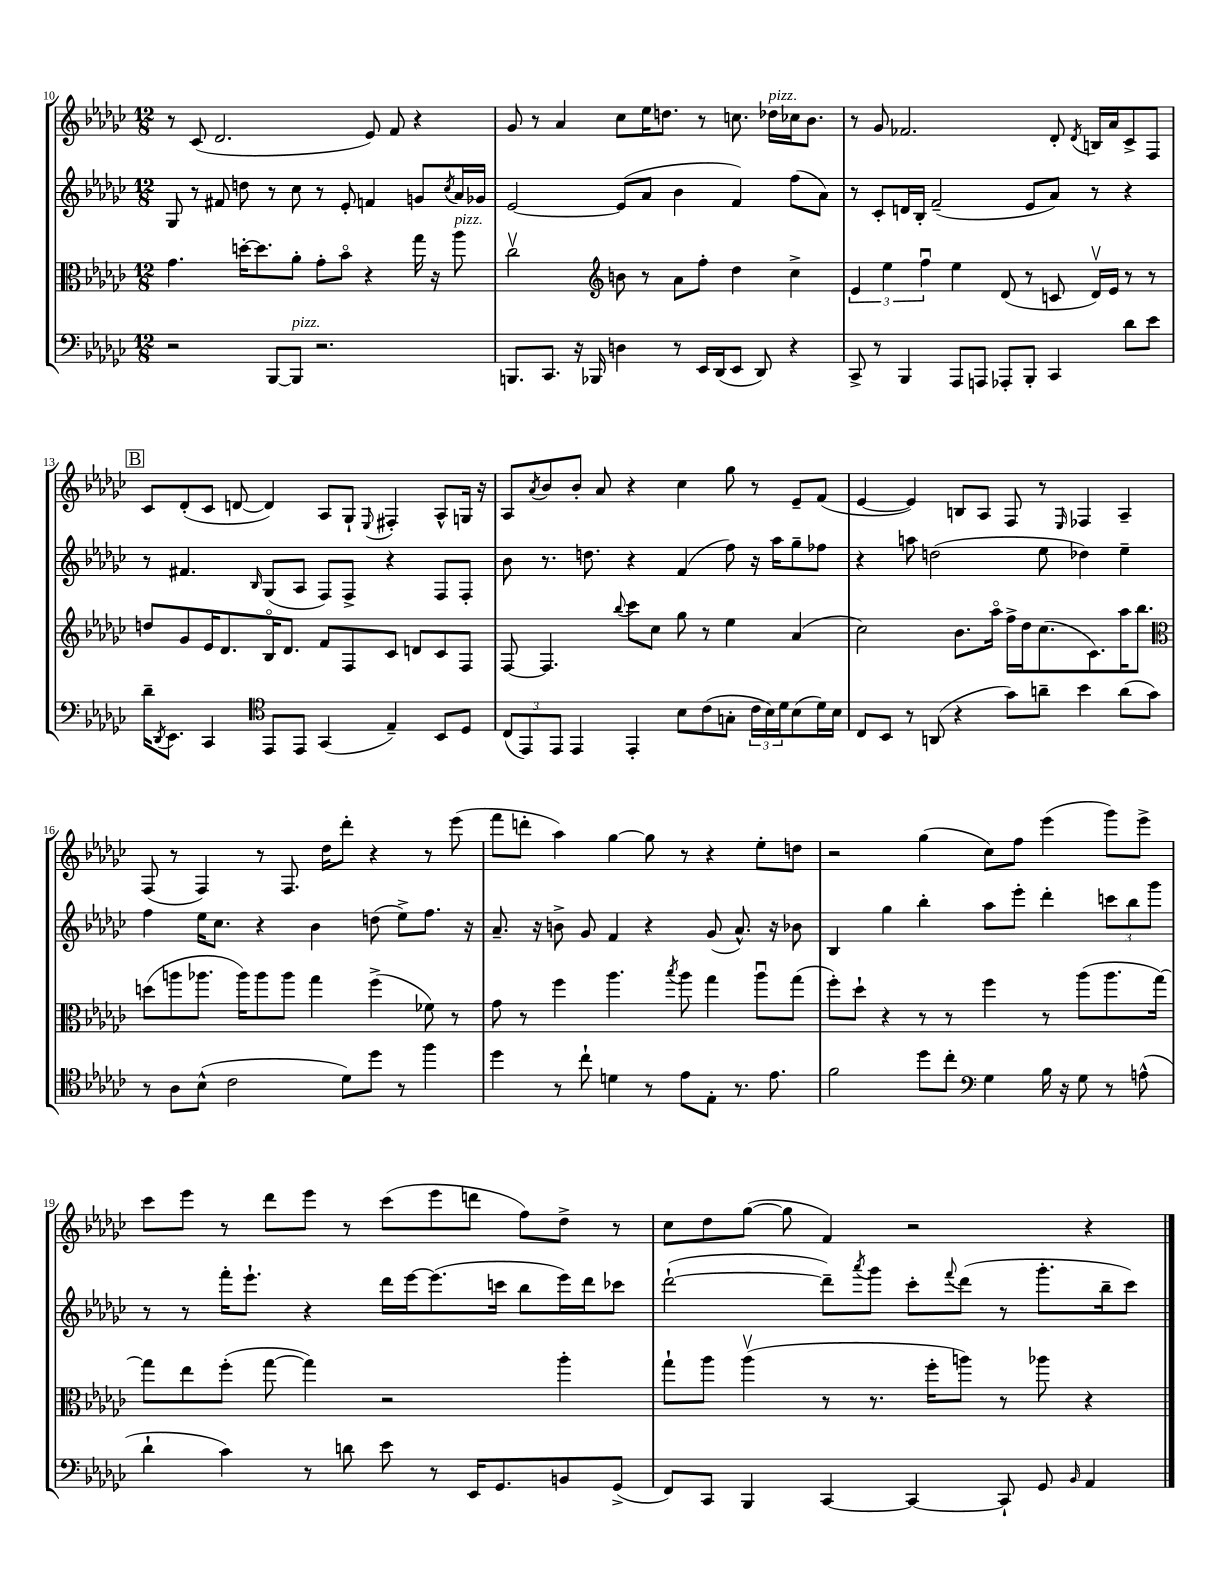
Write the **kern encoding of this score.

**kern	**kern	**kern	**kern
*staff4	*staff3	*staff2	*staff1
*clefF4	*clefC3	*clefG2	*clefG2
*k[b-e-a-d-g-c-]	*k[b-e-a-d-g-c-]	*k[b-e-a-d-g-c-]	*k[b-e-a-d-g-c-]
*M12/8	*M12/8	*M12/8	*M12/8
2r	4.g-	8G-	8r
.	.	8r	(8c-
.	.	8f#	2.d-
.	[16dd'	8dd	.
.	8.dd]	.	.
[8BBB-	.	8r	.
8BBB-]	8a-'	8cc-	.
2.r	8g-'	8r	.
.	8b-o	8e-'	.
.	4r	4f	8e-)
.	.	.	8f
.	16gg-	8g	4r
.	16r	.	.
.	.	8qcc-	.
.	8aa-	16a-	.
.	.	16g-	.
=	=	=	=
8.BBB	2cc-v	[2e-	8g-
.	.	.	8r
8.CC-	.	.	.
.	.	.	4a-
16r	.	.	.
16BBB-	.	.	.
*	*clefG2	*	*
4D	8b	(8e-]	8cc-
.	8r	8a-	16ee-
.	.	.	8.dd
8r	8a-	4b-	.
16EE-	8ff'	.	8r
(16DD-	.	.	.
8EE-	4dd-	4f)	8.cc
8DD-)	.	.	.
.	.	.	16dd-
4r	4cc-^	(8ff	16cc-
.	.	.	8.b-
.	.	8a-)	.
=	=	=	=
8CC-^	6e-	8r	8r
8r	.	8c-'	8g-
.	6ee-	.	.
4BBB-	.	16d	2.f-
.	.	16B-'	.
.	6ffu	.	.
.	.	(2f~	.
8AAA-	4ee-	.	.
8AAA	.	.	.
8AAA-'	(8d-	.	.
8BBB-'	8r	8e-	.
4CC-	8c	8a-)	8d-'
.	.	.	8qd-
.	16d-v)	8r	16B
.	16e-	.	16a-
8d-	8r	4r	8c-^
8e-	8r	.	8F
=	=	=	=
16d-~	8dd	8r	8c-
8qDD-	.	.	.
8.EE-	.	.	.
.	8g-	4.f#	(8d-'
4CC-	16e-	.	8c-
.	8.d-	.	.
.	.	.	[8d
*clefC4	*	*	*
.	.	16qqB-	.
8EE-	16B-o	(8G-	4d])
.	8.d-	.	.
8EE-	.	8A-	.
(4GG-	8f	8F)	8A-
.	8F	8F^	8G-`
.	.	.	8qqE-
4E-~)	8c-	4r	4F#'
.	8d	.	.
8BB-	8c-	8F	8A-^^
8D-	8F	8F'	16G
.	.	.	16r
=	=	=	=
(12C-	[8F	8b-	8A-
12EE-)	.	.	.
.	.	.	8qa-
.	4.F]	8.r	8b-
12EE-	.	.	.
4EE-	.	.	8b-'
.	.	8.dd	.
.	.	.	8a-
.	8qqbb-	.	.
4EE-'	8ccc-	4r	4r
.	8cc-	.	.
8B-	8gg-	(4f	4cc-
(8c-	8r	.	.
8G'	4ee-	8ff)	8gg-
24c-	.	16r	8r
24B-)	.	.	.
.	.	16aa-	.
24d-	.	.	.
(8B-	(4a-	8gg-~	8e-~
16d-)	.	8ff-	(8f
16B-	.	.	.
=	=	=	=
8C-	2cc-)	4r	[4e-
8BB-	.	.	.
8r	.	8aa	4e-])
(8AA	.	(2dd	.
4r	8.b-	.	8B
.	.	.	8A-
.	16aa-o	.	.
8g-)	16ff^	.	8F
.	16dd-	.	.
8a~	(8.cc-	8ee-	8r
.	.	.	16qqE-
4b-	.	4dd-)	4F-
.	8.c-)	.	.
(8a	16aa-	4ee-~	4A-~
.	8.bb-	.	.
8g-)	.	.	.
=	=	=	=
*	*clefC3	*	*
8r	(8dd	4ff	(8F
8A-	8aa	.	8r
(8B-^^	8.aa-	16ee-	4F)
.	.	8.cc-	.
2c-	.	.	.
.	16aa-)	.	.
.	8aa-	4r	8r
.	8aa-	.	8.F
.	4gg-	4b-	.
.	.	.	16dd-
8d-)	.	.	8ddd-'
8dd-	(4ff^	(8dd	4r
8r	.	8ee-^)	.
4ff	8f-)	8.ff	8r
.	8r	.	(8eee-
.	.	16r	.
=	=	=	=
4dd-	8g-	8.a-~	8fff
.	8r	.	8ddd'
.	.	16r	.
8r	4ff	8b^	4aa-)
8cc-`	.	8g-	.
4d	4.aa-	4f	[4gg-
8r	.	4r	8gg-]
.	8qbb-	.	.
8e-	8aa-	.	8r
8E-'	4gg-	(8g-	4r
8.r	.	8.a-^^)	.
.	8aa-u	.	8ee-'
8.e-	.	16r	.
.	(8gg-	8b-	8dd
=	=	=	=
2f	8ff')	4B-	2r
.	8dd-`	.	.
.	4r	4gg-	.
8dd-	8r	4bb-'	(4gg-
8cc-'	8r	.	.
*clefF4	*	*	*
4G-	4ff	8aa-	8cc-)
.	.	8eee-'	8ff
16B-	8r	4ddd-'	(4eee-
16r	.	.	.
8G-	(8aa-	.	.
8r	8.aa-	12ccc	8ggg-)
.	.	12bb-	.
(8A^^	.	.	8eee-^
.	.	12ggg-	.
.	[16gg-)	.	.
=	=	=	=
4d-`	8gg-]	8r	8ccc-
.	8ee-	8r	8eee-
4c-)	(8ff'	16fff'	8r
.	.	8.eee-`	.
.	[8gg-	.	8ddd-
8r	4gg-])	4r	8eee-
8d	.	.	8r
8e-	2r	16ddd-	(8ccc-
.	.	[16eee-	.
8r	.	(8.eee-]	8eee-
16EE-	.	.	8ddd
8.GG-	.	16ccc	.
.	.	8bb-	8ff)
8BB	4aa-'	16eee-)	8dd-^
.	.	16ddd-	.
(8GG-^	.	8ccc-	8r
=	=	=	=
8FF)	8gg-`	([2ddd-`	8cc-
8CC-	8aa-	.	8dd-
4BBB-	(4aa-v	.	([8gg-
.	.	.	8gg-]
[4CC-	8r	8ddd-~])	4f)
.	.	8qaaa-	.
.	8.r	8ggg-	.
4CC-_	.	8ccc-'	2r
.	16ff'	.	.
.	.	8qqfff	.
.	8aa)	(8ddd-	.
8CC-`]	8r	8r	.
8GG-	8aa-	8.ggg-'	.
16qqBB-	.	.	.
4AA-	4r	.	4r
.	.	16bb-~	.
.	.	8ccc-)	.
==	==	==	==
*-	*-	*-	*-
